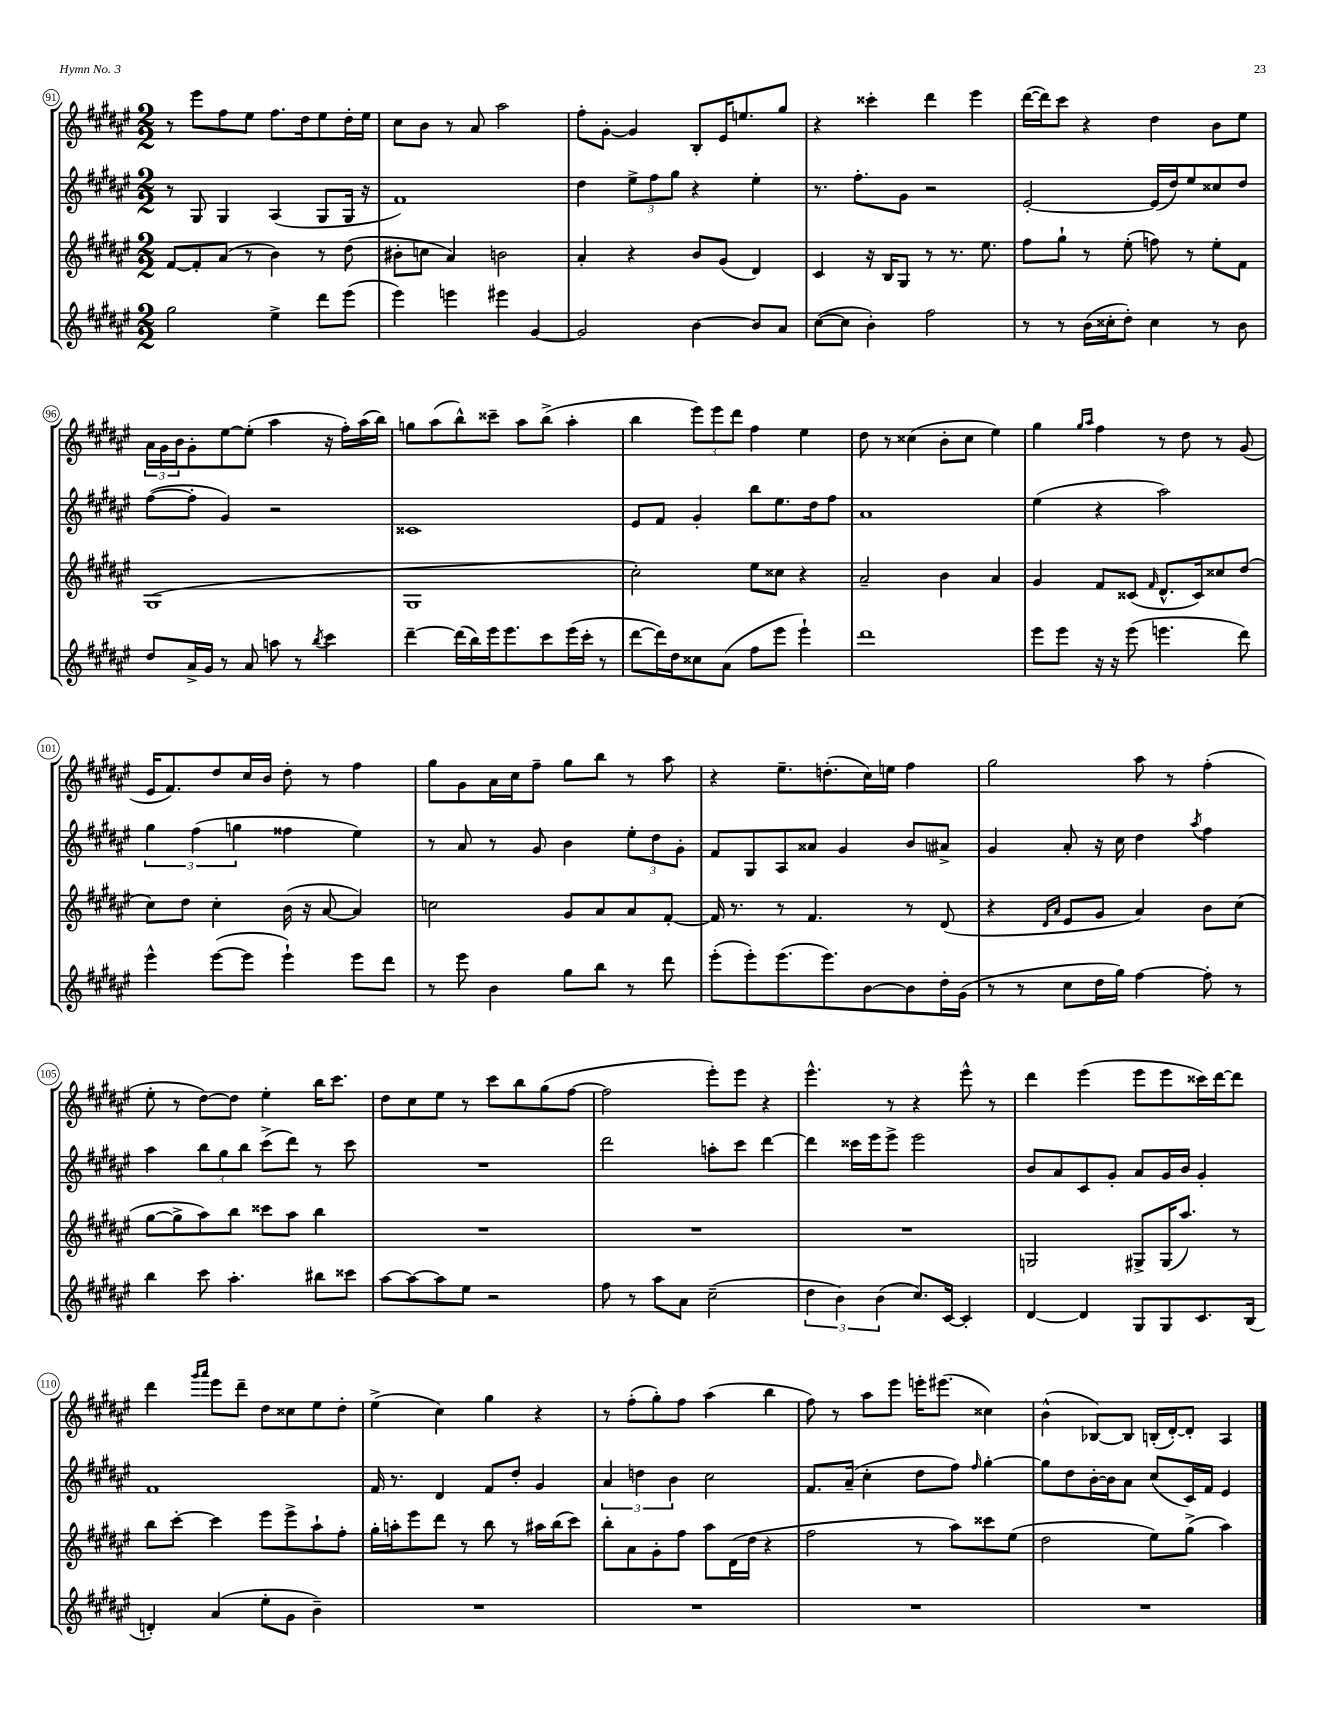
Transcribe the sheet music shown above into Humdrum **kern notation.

**kern	**kern	**kern	**kern
*staff4	*staff3	*staff2	*staff1
*clefG2	*clefG2	*clefG2	*clefG2
*k[f#c#g#d#a#e#]	*k[f#c#g#d#a#e#]	*k[f#c#g#d#a#e#]	*k[f#c#g#d#a#e#]
*M2/2	*M2/2	*M2/2	*M2/2
2gg#\	[8f#/L	8r	8r
.	8f#'/]	8G#/	8eee#\L
.	(8a#/J	4G#/	8ff#\
.	8r	.	8ee#\J
4ee#^\	4b\)	(4A#/	8.ff#\L
.	.	.	16dd#\k
8ddd#\L	8r	8G#/L	8ee#\
(8eee#\J	(8dd#\	16G#/Jk	16dd#'\L
.	.	16r	16ee#\JJ
=	=	=	=
4eee#\)	8b#'\L	1f#)	8cc#\L
.	8cc\J	.	8b\J
4eee\	4a#/)	.	8r
.	.	.	8a#/
4eee#\	2b\	.	2aa#\
[4g#/	.	.	.
=	=	=	=
2g#/]	4a#'/	4dd#\	8ff#'\L
.	.	.	[8g#'\J
.	4r	12ee#^\L	4g#/]
.	.	12ff#\	.
.	.	12gg#\J	.
[4b\	8b/L	4r	8B'/L
.	(8g#/J	.	16e#/K
.	.	.	8.ee/
8b/]L	4d#/)	4ee#'\	.
8a#/J	.	.	8gg#/J
=	=	=	=
([8cc#\L	4c#/	8.r	4r
8cc#\]J	.	.	.
.	.	8.ff#'\L	.
4b'\)	16r	.	4ccc##'\
.	16B/LK	.	.
.	8G#/J	8g#\J	.
2ff#\	8r	2r	4ddd#\
.	8.r	.	.
.	.	.	4eee#\
.	8.ee#\	.	.
=	=	=	=
8r	8ff#\L	[2e#'/	([16ddd#\LL
.	.	.	16ddd#\]J)
8r	8gg#`\J	.	8ccc#\J
(16b\LL	8r	.	4r
16cc##'\J	.	.	.
8dd#'\J)	(8ee#'\	.	.
4cc##\	8ff\)	(16e#/]LL	4dd#\
.	.	16dd#/J)	.
.	8r	8ee#/	.
8r	8ee#'\L	8cc##/	8b\L
8b\	8f#\J	8dd#/J	8ee#\J
=	=	=	=
8dd#/L	(1G#	([8ff#\L	24a#\LL
.	.	.	24g#\
.	.	.	24b\J
16a#^/L	.	8ff#'\]J	8g#'\
16g#/JJ	.	.	.
8r	.	4g#/)	[8ee#\
8a#/	.	.	(8ee#'\]J
8aa\	.	2r	4aa#\
8r	.	.	.
8qbb/	.	.	.
4ccc#\	.	.	16r
.	.	.	16ff#'\LL)
.	.	.	(16aa#\
.	.	.	16bb\JJ)
=	=	=	=
[4ddd#~\	1G#	1c##	8gg\L
.	.	.	(8aa#\
(16ddd#\]LL	.	.	8bb^^\)
16bb\)	.	.	.
16eee#\J	.	.	8ccc##~\J
8.eee#\	.	.	.
.	.	.	8aa#\L
8ccc#\	.	.	(8bb^\J
(16eee#\L	.	.	4aa#'\
16ccc#'\JJ	.	.	.
8r	.	.	.
=	=	=	=
[8ddd#\L	2cc#'\)	8e#/L	4bb\
16ddd#\]L)	.	8f#/J	.
16dd#\J	.	.	.
8cc##\	.	4g#'/	12eee#\L)
.	.	.	12eee#\
(8a#\J	.	.	.
.	.	.	12ddd#\J
8ff#\L	8ee#\L	8bb\L	4ff#\
8eee#\J	8cc##\J	8.ee#\	.
4eee#`\)	4r	.	4ee#\
.	.	16dd#\k	.
.	.	8ff#\J	.
=	=	=	=
1ddd#	2a#~/	1a#	8dd#\
.	.	.	8r
.	.	.	(4cc##\
.	4b\	.	8b'\L
.	.	.	8cc##\J
.	4a#/	.	4ee#\)
=	=	=	=
8eee#\L	4g#/	(4ee#\	4gg#\
8eee#\J	.	.	.
.	.	.	16qqgg#/LL
.	.	.	16qqaa#/JJ
16r	8f#/L	4r	4ff#\
16r	.	.	.
(8eee#\	(8c##/J	.	.
.	16qqf#/	.	.
4.eee\	8.d#^^/L	2aa#\)	8r
.	.	.	8dd#\
.	16c##/k)	.	.
.	8cc##/	.	8r
8ddd#\)	(8dd#/J	.	(8g#/
=	=	=	=
4eee#^^\	8cc#\L)	6gg#\	16e#/LK
.	.	.	8.f#/)
.	8dd#\J	.	.
.	.	(6ff#\	.
([8eee#\L	4cc#'\	.	8dd#/
.	.	6gg\	.
8eee#\]J	.	.	16cc#/L
.	.	.	16b/JJ
4eee#`\)	(16b\	4ff##\	8dd#'\
.	16r	.	.
.	[8a#/	.	8r
8eee#\L	4a#/])	4ee#\)	4ff#\
8ddd#\J	.	.	.
=	=	=	=
8r	2cc\	8r	8gg#\L
8eee#\	.	8a#/	8g#\
4b\	.	8r	16a#\L
.	.	.	16cc#\J
.	.	8g#/	8ff#~\J
8gg#\L	8g#/L	4b\	8gg#\L
8bb\J	8a#/	.	8bb\J
8r	8a#/	12ee#'\L	8r
.	.	12dd#\	.
8ddd#\	[8f#'/J	.	8aa#\
.	.	12g#'\J	.
=	=	=	=
(8eee#'\L	16f#/]	8f#/L	4r
.	8.r	.	.
8eee#'\)	.	8G#/	.
(8.eee#\	8r	8A#/	8.ee#~\L
.	4.f#/	8a##/J	.
8.eee#\)	.	.	(8.dd'\
.	.	4g#/	.
[8b\	.	.	16cc#\L)
.	.	.	16ee\JJ
8b\]	8r	8b/L	4ff#\
16dd#'\L	(8d#/	8a#^/J	.
(16g#\JJ	.	.	.
=	=	=	=
8r	4r	4g#/	2gg#\
8r	.	.	.
.	16qqd#/LL	.	.
.	16qqa#/JJ	.	.
8cc#\L	8e#/L	8a#'/	.
16dd#\L	8g#/J	16r	.
16gg#\JJ)	.	16cc#\	.
[4ff#\	4a#/)	4dd#\	8aa#\
.	.	.	8r
.	.	8qaa#/	.
8ff#'\]	8b\L	4ff#\	(4ff#'\
8r	(8cc#\J	.	.
=	=	=	=
4bb\	[8gg#\L	4aa#\	8ee#'\
.	8gg#^\]	.	8r
8ccc#\	8aa#\)	12bb\L	[8dd#\L)
.	.	12gg#\	.
4.aa#'\	8bb\J	.	8dd#\]J
.	.	12bb\J	.
.	8ccc##\L	(8ccc#^\L	4ee#'\
.	8aa#\J	8ddd#\J)	.
8bb#\L	4bb\	8r	16bb\LK
.	.	.	8.ccc#\J
8ccc##\J	.	8ccc#\	.
=	=	=	=
[8aa#\L	1r	1r	8dd#\L
8aa#\_	.	.	8cc#\
8aa#\]	.	.	8ee#\J
8ee#\J	.	.	8r
2r	.	.	8ccc#\L
.	.	.	8bb\
.	.	.	(8gg#\
.	.	.	[8ff#\J
=	=	=	=
8ff#\	1r	2ddd#\	2ff#\]
8r	.	.	.
8aa#\L	.	.	.
8a#\J	.	.	.
(2cc#~\	.	8aa'\L	8eee#'\L)
.	.	8ccc#\J	8eee#\J
.	.	[4ddd#\	4r
=	=	=	=
6dd#\	1r	4ddd#\]	4.eee#^^\
6b\)	.	.	.
.	.	16ccc##\LL	.
.	.	16eee#\J	.
(6b\	.	.	.
.	.	8eee#^\J	8r
8.cc#/L)	.	2eee#\	4r
[16c#/Jk	.	.	.
4c#'/]	.	.	8eee#^^\
.	.	.	8r
=	=	=	=
[4d#/	2G/	8b/L	4ddd#\
.	.	8a#/	.
4d#/]	.	8c#/	(4eee#\
.	.	8g#'/J	.
8G#/L	8G#^/L	8a#/L	8eee#\L
8G#/	(16G#/K	16g#/L	8eee#\
.	8.aa#/J)	16b/JJ	.
8.c#/	.	4g#'/	16ccc##\L)
.	.	.	[16ddd#\J
.	8r	.	8ddd#\]J
(16B/Jk	.	.	.
=	=	=	=
4d'/)	8bb\L	1f#	4ddd#\
.	[8ccc#'\J	.	.
.	.	.	16qqggg#/LL
.	.	.	16qqaaa#/JJ
(4a#/	4ccc#\]	.	8eee#\L
.	.	.	8ddd#~\J
8ee#'\L	8eee#\L	.	8dd#\L
8g#\J	8eee#^\	.	8cc##\
4b~\)	8aa#`\	.	8ee#\
.	8ff#'\J	.	8dd#'\J
=	=	=	=
1r	16gg#'\LL	16f#/	(4ee#^\
.	16aa'\J	8.r	.
.	8eee#\	.	.
.	8ddd#\J	4d#/	4cc#\)
.	8r	.	.
.	8bb\	8f#/L	4gg#\
.	8r	8dd#'/J	.
.	16aa#\LL	4g#/	4r
.	(16bb\J	.	.
.	8ccc#\J)	.	.
=	=	=	=
1r	8bb'\L	6a#/	8r
.	8a#\	.	(8ff#'\L
.	.	6dd\	.
.	8g#'\	.	8gg#'\)
.	.	6b\	.
.	8ff#\J	.	8ff#\J
.	8aa#\L	2cc#\	(4aa#\
.	(16d#\L	.	.
.	16dd#\JJ	.	.
.	4r	.	4bb\
=	=	=	=
1r	2ff#\	8.f#/L	8ff#\)
.	.	.	8r
.	.	(16a#~/Jk	.
.	.	4cc#'\	8aa#\L
.	.	.	8eee#\J
.	8r	8dd#\L	16eee'\LK
.	.	.	(8.eee#\J
.	8aa#\L)	8ff#\J)	.
.	.	16qqff#/	.
.	8ccc##\	[4gg#'\	4cc##\)
.	(8ee#\J	.	.
=	=	=	=
1r	2dd#\	8gg#\]L	(4b^^\
.	.	8dd#\	.
.	.	[16b'\L	[8B-/L)
.	.	16b\]J	.
.	.	8a#\J	8B-/]J
.	8ee#\L)	(8cc#/L	(16B'/LL
.	.	.	[16d#'/J)
.	(8gg#^\J	16c#/L)	8d#'/]J
.	.	16f#/JJ	.
.	4aa#\)	4e#/	4A#/
==	==	==	==
*-	*-	*-	*-
